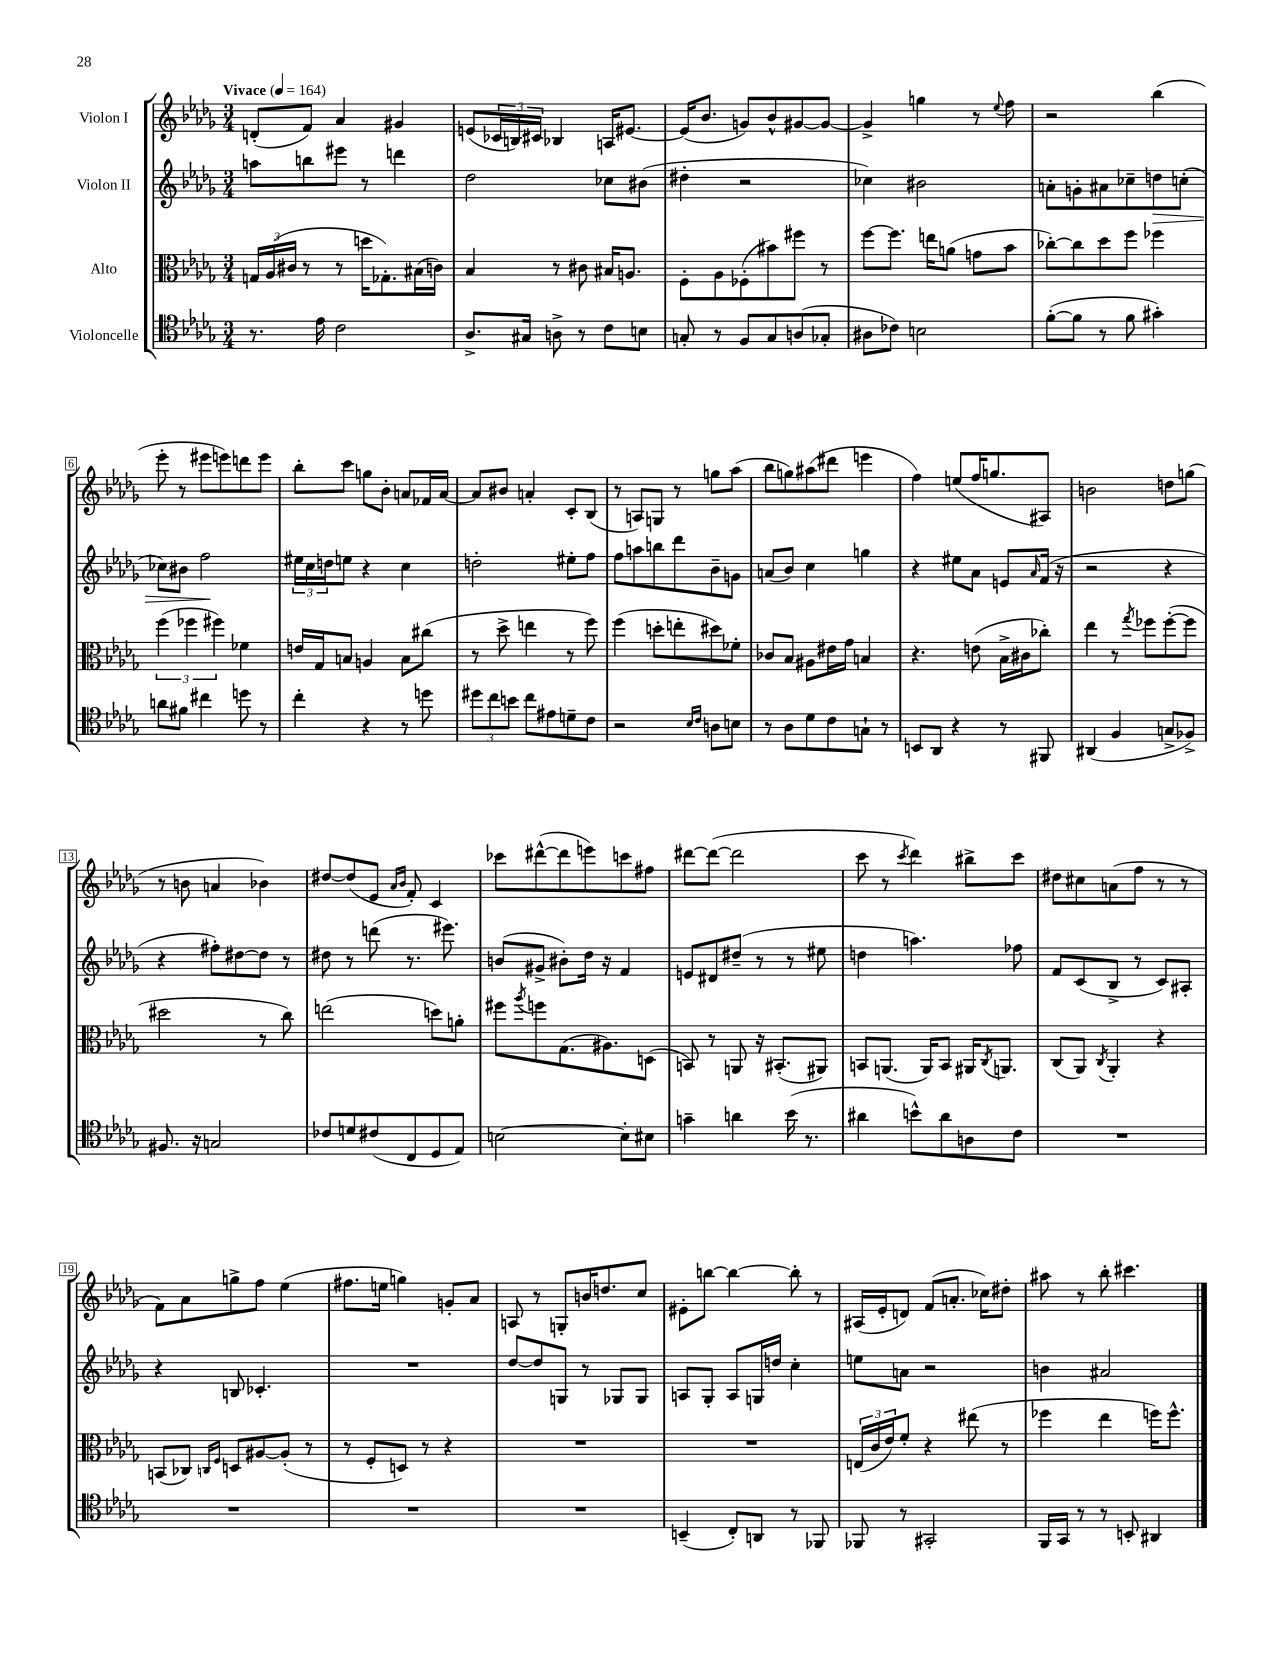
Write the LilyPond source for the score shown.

<<
\new StaffGroup <<
\new Staff = "s0" \with { instrumentName = "Violon I" } {
    \clef treble \key des \major \numericTimeSignature \time 3/4 \tempo "Vivace" 4 = 164
    d'8-.( f'8) aes'4 gis'4 |
    e'8( \tuplet 3/2 { ces'16 b16) cis'16 } bes4 a16 eis'8.~ |
    eis'16( bes'8. g'8) bes'8-^ gis'8~ gis'8~ |
    gis'4-> g''4 r8 \appoggiatura { ees''8 } f''8 |
    r2 bes''4( |
    ees'''8-. r8 eis'''8 e'''8) d'''8 e'''8 |
    bes''8-. c'''8 g''8 bes'8-. a'8 fes'16 a'16~ |
    a'8 bis'8 a'4-. c'8-. bes8( |
    r8 a8) g8 r8 g''8 aes''8( |
    bes''8 g''8) ais''8( dis'''8 e'''4 |
    f''4) e''8( f''16 g''8. ais8) |
    b'2 d''8 g''8( |
    r8 b'8 a'4 bes'4) |
    dis''8~ dis''8( ees'8 \grace { aes'16 bes'16 } f'8-.) c'4 |
    ces'''8 dis'''8~-^( dis'''8 e'''8) c'''8 fis''8 |
    dis'''8~ dis'''8~( dis'''2 |
    c'''8 r8 \acciaccatura { c'''8 } des'''4) bis''8-> c'''8 |
    dis''8 cis''8 a'8( f''8 r8 r8 |
    f'8) aes'8 g''8-> f''8 ees''4( |
    fis''8. e''16 g''4) g'8-. aes'8 |
    a8 r8 g8-. b'16 d''8. c''8 |
    eis'8-. b''8~ b''4~ b''8-. r8 |
    ais16( ees'16-. d'8) f'8( a'8.-. ces''16) dis''8-. |
    ais''8 r8 bes''8-. cis'''4. \bar "|." |
}
\new Staff = "s1" \with { instrumentName = "Violon II" } {
    \clef treble \key des \major \numericTimeSignature \time 3/4
    a''8 b''8 eis'''8 r8 d'''4 |
    des''2 ces''8 bis'8( |
    dis''4-. r2 |
    ces''4) bis'2 |
    a'8-. g'8-. ais'8 ces''8-- d''8\> c''8-.( |
    ces''8) bis'8 f''2\! |
    \tuplet 3/2 { eis''16 c''16 d''16 } e''8 r4 c''4 |
    d''2-. eis''8-. f''8 |
    f''8 a''8 b''8 des'''8 bes'8-- g'8 |
    a'8( bes'8) c''4 g''4 |
    r4 eis''8 aes'8 e'8 \grace { aes'16 } f'16( r16 |
    r2 r4 |
    r4 fis''8-.) dis''8~ dis''8 r8 |
    dis''8 r8 d'''8( r8. eis'''8.) |
    b'8( gis'8-> bis'8-.) des''16 r16 f'4 |
    e'8 dis'8 dis''8--( r8 r8 eis''8 |
    d''4 a''4.) fes''8 |
    f'8 c'8( bes8-> r8 c'8) ais8-. |
    r4 b8 ces'4.-. |
    R2. |
    des''8~ des''8 g8 r8 ges8 ges8 |
    a8 ges8-. a8 g16 d''16 c''4-. |
    e''8 a'8 r2 |
    b'4 ais'2 \bar "|." |
}
\new Staff = "s2" \with { instrumentName = "Alto" } {
    \clef alto \key des \major \numericTimeSignature \time 3/4
    \tuplet 3/2 { g16 aes16( cis'16 } r8 r8 d''16 ges8.-.) bis16( c'16) |
    bes4 r8 cis'8 bis16 a8. |
    f8-. aes8 fes8-.( bis'8) fis''8 r8 |
    f''8~ f''8. e''16 a'8( g'8 bes'8 |
    ces''8~-.) ces''8 des''8 f''8 fes''4 |
    \tuplet 3/2 { f''4( fes''4 fis''4) } fes'4 |
    e'16 ges16 b8 a4 b8 cis''8( |
    r8 des''8-> e''4 r8 f''8) |
    f''4( d''8-. e''8-. dis''8) fes'8-. |
    ces'8 bes8 ais8 eis'16 ges'16 b4 |
    r4. e'8( bes16-> cis'16 ces''8-.) |
    ees''4 r8 \acciaccatura { ges''8 } fes''8 fes''8~-.( fes''8 |
    dis''2 r8 c''8) |
    e''2( d''8) a'8-. |
    fis''8 \acciaccatura { aes''8 } f''8 ges8.( ais8.) d8( |
    b,8) r8 a,8 r16 bis,8.-.( ais,8) |
    b,8 a,8.( a,16) b,8 ais,16 \acciaccatura { c8 } a,8. |
    c8( aes,8) \acciaccatura { c8 } aes,4-. r4 |
    b,8( ces8) \grace { c16 f16 } d8 ais8~ ais8-.( r8 |
    r8 f8-. d8) r8 r4 |
    R2. |
    R2. |
    \tuplet 3/2 { e16( c'16 ees'16) } f'8-. r4 eis''8( r8 |
    fes''4 ees''4 f''16) f''8.-^ \bar "|." |
}
\new Staff = "s3" \with { instrumentName = "Violoncelle" } {
    \clef tenor \key des \major \numericTimeSignature \time 3/4
    r8. ees'16 c'2 |
    aes8.-> gis16 a8-> r8 c'8 b8 |
    g8-. r8 f8 g8 a8( ges8-. |
    ais8 ces'8) b2 |
    f'8~-.( f'8 r8 f'8 gis'4-.) |
    a'8 fis'8 cis''4 d''8 r8 |
    c''4-. r4 r8 d''8 |
    \tuplet 3/2 { dis''8 c''8 b'8 } c''8 eis'8 d'8-- c'8 |
    r2 \grace { bes16 c'16 } a8 b8 |
    r8 aes8 des'8 c'8 g8-! r8 |
    b,8 aes,8 r4 r8 fis,8 |
    ais,4( f4 g8-> fes8->) |
    fis8. r16 g2 |
    ces'8 d'8 cis'8( c8 des8 ees8) |
    b2~ b8-. bis8 |
    g'4-- a'4 bes'16( r8. |
    ais'4 b'8-^) ais'8 a8 c'8 |
    R2. |
    R2. |
    R2. |
    R2. |
    b,4--( c8-.) a,8 r8 fes,8 |
    fes,8 r8 gis,2-. |
    f,16 ges,16 r8 r8 b,8-. ais,4 \bar "|." |
}
>>
>>
\layout { \context { \Score \override BarNumber.stencil = #(make-stencil-boxer 0.1 0.3 ly:text-interface::print) } }
